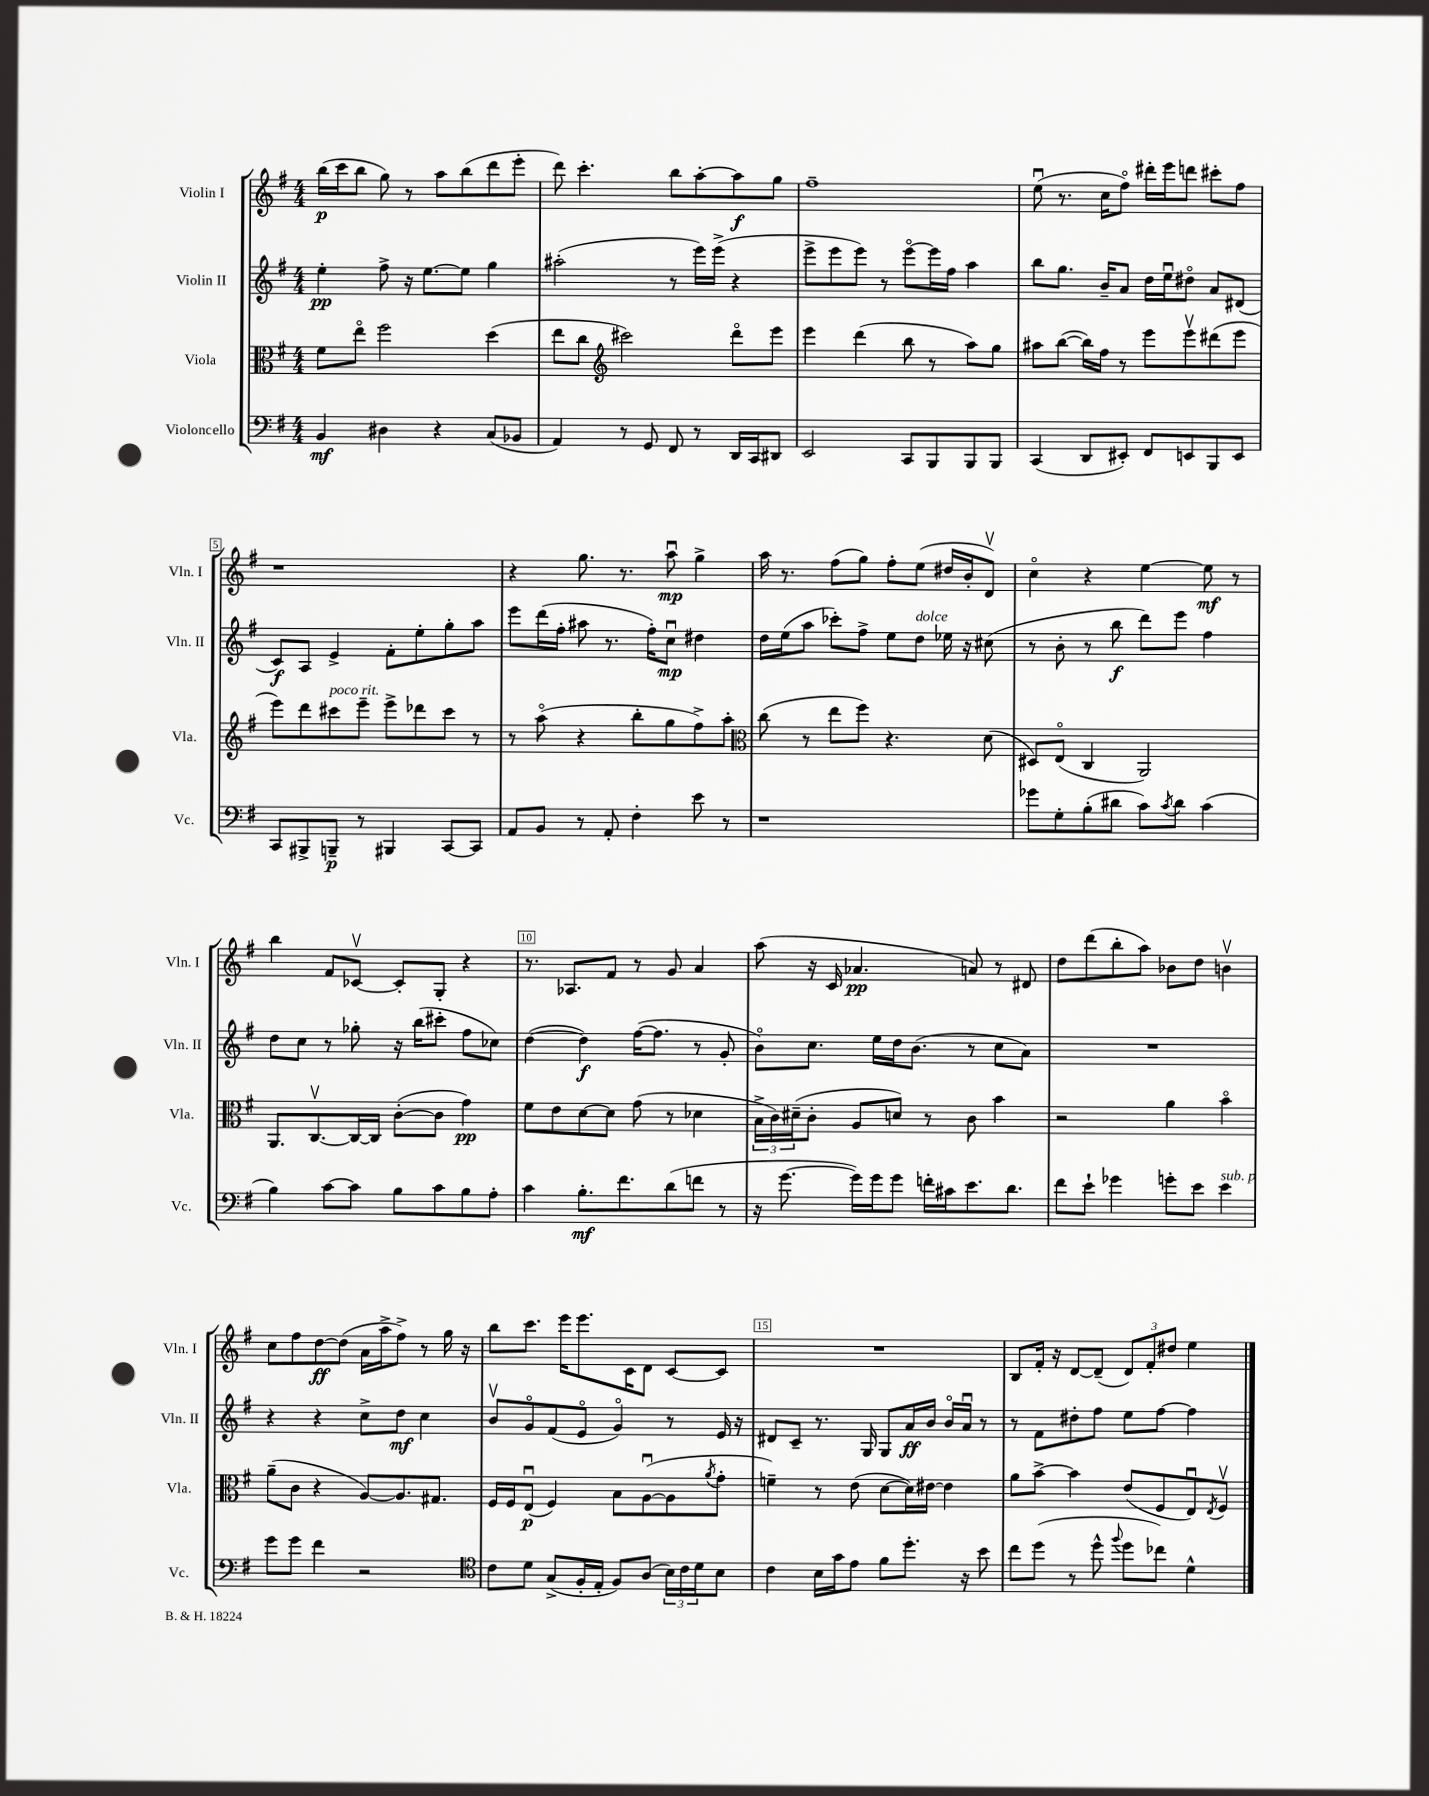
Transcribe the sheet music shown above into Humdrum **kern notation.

**kern	**dynam	**kern	**dynam	**kern	**dynam	**kern	**dynam
*part4	*part4	*part3	*part3	*part2	*part2	*part1	*part1
*staff4	*staff4	*staff3	*staff3	*staff2	*staff2	*staff1	*staff1
*I"Violoncello	*	*I"Viola	*	*I"Violin II	*	*I"Violin I	*
*I'Vc.	*	*I'Vla.	*	*I'Vln. II	*	*I'Vln. I	*
*clefF4	*	*clefC3	*	*clefG2	*	*clefG2	*
*k[f#]	*	*k[f#]	*	*k[f#]	*	*k[f#]	*
*M4/4	*	*M4/4	*	*M4/4	*	*M4/4	*
=1	=1	=1	=1	=1	=1	=1	=1
4BB/	mf	8f#\L	.	4ee'\	pp	(16bb\LL	p
.	.	.	.	.	.	16ccc\J	.
.	.	8ee\J	.	.	.	8bb\J	.
4D#X\	.	2ff#\	.	8ff#^\	.	8gg\)	.
.	.	.	.	16r	.	8r	.
.	.	.	.	[8.ee\L	.	.	.
4r	.	.	.	.	.	8aa\L	.
.	.	.	.	8ee\J]	.	(8bb\	.
(8C/L	.	(4dd\	.	4gg\	.	8ddd\	.
8BB-X/J	.	.	.	.	.	8eee'\J	.
=2	=2	=2	=2	=2	=2	=2	=2
4AA/)	.	8ee\L	.	(2aa#X'\	.	8ddd\)	.
.	.	8cc\J	.	.	.	4.ccc'\	.
*	*	*clefG2	*	*	*	*	*
8r	.	2ccc#X\)	.	.	.	.	.
8GG/	.	.	.	.	.	.	.
8FF#/	.	.	.	8r	.	8bb\L	.
8r	.	.	.	16eee\LL)	.	[8aa'\	.
.	.	.	.	(16eee^\JJ	.	.	.
16DD/LL	.	8ddd\L	.	4r	.	8aa\]	f
16CC/J	.	.	.	.	.	.	.
8DD#X/J	.	8eee\J	.	.	.	8gg\J	.
=3	=3	=3	=3	=3	=3	=3	=3
2EE/	.	4eee\	.	8eee^\L	.	1ff#~	.
.	.	.	.	8eee\	.	.	.
.	.	(4ddd\	.	8eee\J)	.	.	.
.	.	.	.	8r	.	.	.
8CC/L	.	8bb\	.	[8eee\L	.	.	.
8BBB/	.	8r	.	16eee\L]	.	.	.
.	.	.	.	16ff#\JJ	.	.	.
8BBB/	.	8aa\L)	.	4aa\	.	.	.
8BBB/J	.	8gg\J	.	.	.	.	.
=4	=4	=4	=4	=4	=4	=4	=4
(4CC/	.	8aa#X\L	.	8bb\L	.	(8eeu\	.
.	.	([8bb\J	.	8.gg\J	.	8.r	.
8DD/L	.	16bb\LL])	.	.	.	.	.
.	.	16ff#\JJ	.	16b~/KL	.	16cc\KL	.
8EE#X'/J)	.	8r	.	8a/J	.	8ff#\J)	.
8FF#/L	.	8eee\L	.	16dd\LL	.	16ddd#X'\LL	.
.	.	.	.	16eeu\J	.	16eee\J	.
8EEn/	.	8eeev\	.	8dd#X\J	.	8dddn\J	.
8BBB/	.	(8ddd#X\	.	8a/L	.	8ccc#X'\L	.
8EE/J	.	8eee\J	.	(8d#X/J	.	8ff#\J	.
!!LO:LB:g=z
=5	=5	=5	=5	=5	=5	=5	=5
8CC/L	.	8eee\L)	.	8c/L)	f	1r	.
8BBB#X^/	.	8ddd\	.	8A/J	.	.	.
!	!	!LO:TX:a:i:t=poco rit.	!	!	!	!	!
8BBBn~/J	p	8ccc#X\	.	4e^/	.	.	.
8r	.	8eee~\J	.	.	.	.	.
4BBB#X/	.	8eee^\L	.	8f#'\L	.	.	.
.	.	8ddd-X\	.	8ee'\	.	.	.
[8CC/L	.	8ccc#\J	.	8gg'\	.	.	.
8CC/J]	.	8r	.	8aa\J	.	.	.
=6	=6	=6	=6	=6	=6	=6	=6
8AA/L	.	8r	.	8eee\L	.	4r	.
8BB/J	.	(8aa\	.	(16ddd\L	.	.	.
.	.	.	.	16ff#'\JJ	.	.	.
8r	.	4r	.	8aa#X\	.	8.gg\	.
8AA'/	.	.	.	8.r	.	.	.
.	.	.	.	.	.	8.r	.
4F#'\	.	8bb'\L	.	.	.	.	.
.	.	.	.	16ff#'\KL)	.	.	.
.	.	8gg\	.	8ccu\J	mp	8aau\	mp
8e\	.	8ff#^\)	.	4dd#X\	.	4gg^\	.
8r	.	8aa'\J	.	.	.	.	.
=7	=7	=7	=7	=7	=7	=7	=7
*	*	*clefC3	*	*	*	*	*
1r	.	(8cc\	.	16dd\LL	.	16aa\	.
.	.	.	.	(16ee\J	.	8.r	.
.	.	8r	.	8aa\J	.	.	.
.	.	8ee\L	.	8ccc-X'\L)	.	(8ff#\L	.
.	.	8ff#\J)	.	8ff#^\J	.	8gg\J)	.
.	.	4.r	.	8ee\L	.	8ff#'\L	.
!	!	!	!	!LO:TX:a:i:t=dolce	!	!	!
.	.	.	.	8dd\J	.	(8ee\J	.
.	.	.	.	16ee-X\	.	16dd#X/LL	.
.	.	.	.	16r	.	16b'/J	.
.	.	(8d\	.	(8cc#X\	.	8dv/J)	.
=8	=8	=8	=8	=8	=8	=8	=8
8g-X\L	.	8D#X/L)	.	8r	.	4cc\	.
8G'\	.	(8E/J	.	8b'\	.	.	.
(8B'\	.	4C/	.	8r	.	4r	.
8d#X\J	.	.	.	8bb\	f	.	.
8c\L)	.	2AA/)	.	8ddd\L)	.	[4ee\	.
8qc/	.	.	.	.	.	.	.
8d#\J	.	.	.	8eee\J	.	.	.
(4c\	.	.	.	4ff#\	.	8ee\]	mf
.	.	.	.	.	.	8r	.
!!LO:LB:g=z
=9	=9	=9	=9	=9	=9	=9	=9
4B\)	.	8.AA/L	.	8dd\L	.	4bb\	.
.	.	.	.	8cc\J	.	.	.
.	.	[8.Cv/	.	.	.	.	.
[8c\L	.	.	.	8r	.	8f#/L	.
8c\J]	.	16C/L_	.	8gg-X'\	.	[8c-Xv/J	.
.	.	16C/JJ]	.	.	.	.	.
8B\L	.	([8c'\L	.	16r	.	8c-'/L]	.
.	.	.	.	(16bb\KL	.	.	.
8c\	.	8c\J]	.	8ccc#X'\J	.	8G'/J	.
8B\	.	4g\)	pp	8ff#\L	.	4r	.
8A'\J	.	.	.	8cc-X\J)	.	.	.
=10	=10	=10	=10	=10	=10	=10	=10
4c\	.	8f#\L	.	([4dd\	.	8.r	.
.	.	8e\	.	.	.	.	.
.	.	.	.	.	.	8.A-X/L	.
8.B'\L	mf	[8d\	.	4dd\])	f	.	.
.	.	8d\J]	.	.	.	8f#/J	.
8.f#\	.	.	.	.	.	.	.
.	.	(8g\	.	([16ff#\KL	.	8r	.
.	.	.	.	8.ff#\J]	.	.	.
(8d\	.	8r	.	.	.	8g/	.
8fn\J	.	4d-X\	.	8r	.	4a/	.
8r	.	.	.	8g'/	.	.	.
=11	=11	=11	=11	=11	=11	=11	=11
16r	.	24B^\LL	.	8b\L)	.	(8aa\	.
.	.	24c\)	.	.	.	.	.
[8.g\	.	.	.	.	.	.	.
.	.	(24d#X~\J	.	.	.	.	.
.	.	8c'\J	.	8.cc\J	.	16r	.
.	.	.	.	.	.	16c/	.
16g\LL])	.	8A/L	.	.	.	4.a-X/	pp
16g\J	.	.	.	16ee\LL	.	.	.
8g\J	.	8dn/J)	.	16dd\J	.	.	.
.	.	.	.	(8.b\J	.	.	.
16fn'\LL	.	8r	.	.	.	.	.
16c#X\J	.	.	.	.	.	.	.
8.e\	.	8c\	.	8r	.	8an/)	.
.	.	4b\	.	8cc\L	.	8r	.
8.d\J	.	.	.	.	.	.	.
.	.	.	.	8a\J)	.	8d#X/	.
=12	=12	=12	=12	=12	=12	=12	=12
8f#\L	.	2r	.	1r	.	8dd\L	.
8e`\J	.	.	.	.	.	(8ddd\	.
4g-X\	.	.	.	.	.	8bb'\	.
.	.	.	.	.	.	8aa\J)	.
8gn'\L	.	4a\	.	.	.	8b-X\L	.
8e\J	.	.	.	.	.	8dd\J	.
!LO:TX:a:i:t=sub. p	!	!	!	!	!	!	!
4e\	.	4b\	.	.	.	4bnv\	.
!!LO:LB:g=z
=13	=13	=13	=13	=13	=13	=13	=13
8g\L	.	(8a~\L	.	4r	.	8cc\L	.
8g\J	.	8c\J	.	.	.	8ff#\	.
4f#\	.	4r	.	4r	.	[8dd\	ff
.	.	.	.	.	.	(8dd\J]	.
2r	.	[8A/L)	.	8cc^\L	.	16a\LL	.
.	.	.	.	.	.	16aa^\J	.
.	.	8.A/]	.	8dd\J	mf	8ff#^\J)	.
.	.	.	.	4cc\	.	8r	.
.	.	8.G#X/J	.	.	.	.	.
.	.	.	.	.	.	16gg\	.
.	.	.	.	.	.	16r	.
=14	=14	=14	=14	=14	=14	=14	=14
*clefC4	*	*	*	*	*	*	*
8c\L	.	16F#/LL	.	8bv/L	.	8bb\L	.
.	.	16F#/J	.	.	.	.	.
8d\J	.	(8Eu/J	p	8g/	.	8.ccc\J	.
(8G^/L	.	4F#/)	.	(8f#/	.	.	.
.	.	.	.	.	.	16eee\KL	.
16F#'/L	.	.	.	8e/J	.	8.eee\	.
16E'/JJ	.	.	.	.	.	.	.
8F#/L)	.	8B\L	.	4g/)	.	.	.
.	.	.	.	.	.	16c\K	.
(8A/J	.	([8Au\	.	.	.	8d\J	.
24B\LL)	.	8A\]	.	8r	.	[8c/L	.
24c\	.	.	.	.	.	.	.
24d\J	.	.	.	.	.	.	.
.	.	8qa/	.	.	.	.	.
8B\J	.	8g'\J	.	16e/	.	8c/J]	.
.	.	.	.	16r	.	.	.
=15	=15	=15	=15	=15	=15	=15	=15
4c\	.	4fn~\)	.	8d#X/L	.	1r	.
.	.	.	.	8c~/J	.	.	.
16B\LL	.	8r	.	8.r	.	.	.
16g\J	.	.	.	.	.	.	.
8e\J	.	(8e\	.	.	.	.	.
.	.	.	.	16G/	.	.	.
8f#\L	.	[8d\L	.	8G/L	.	.	.
8.dd'\J	.	16d\L])	.	16a/L	ff	.	.
.	.	[16e#X\JJ	.	16b/JJ	.	.	.
.	.	4e#\]	.	16b/LL	.	.	.
16r	.	.	.	16au/JJ	.	.	.
8b\	.	.	.	8r	.	.	.
=16	=16	=16	=16	=16	=16	=16	=16
8cc\L	.	8a\L	.	8r	.	8B/L	.
(8dd\J	.	[8b^\J	.	8f#\L	.	16f#'/Jk	.
.	.	.	.	.	.	16r	.
8r	.	4b\]	.	8dd#X'\	.	[8d/L	.
8dd^^\	.	.	.	8ff#\J	.	(8d~/J]	.
8qqff#/	.	.	.	.	.	.	.
8dd\L	.	(8e/L	.	8ee\L	.	12d/L)	.
.	.	.	.	.	.	12f#'/	.
8cc-X\J)	.	8F#/	.	[8ff#\J	.	.	.
.	.	.	.	.	.	12dd#X/J	.
4d^^\	.	8Eu/)	.	4ff#\]	.	4ee\	.
.	.	8qE/	.	.	.	.	.
.	.	8F#v/J	.	.	.	.	.
==	==	==	==	==	==	==	==
*-	*-	*-	*-	*-	*-	*-	*-
